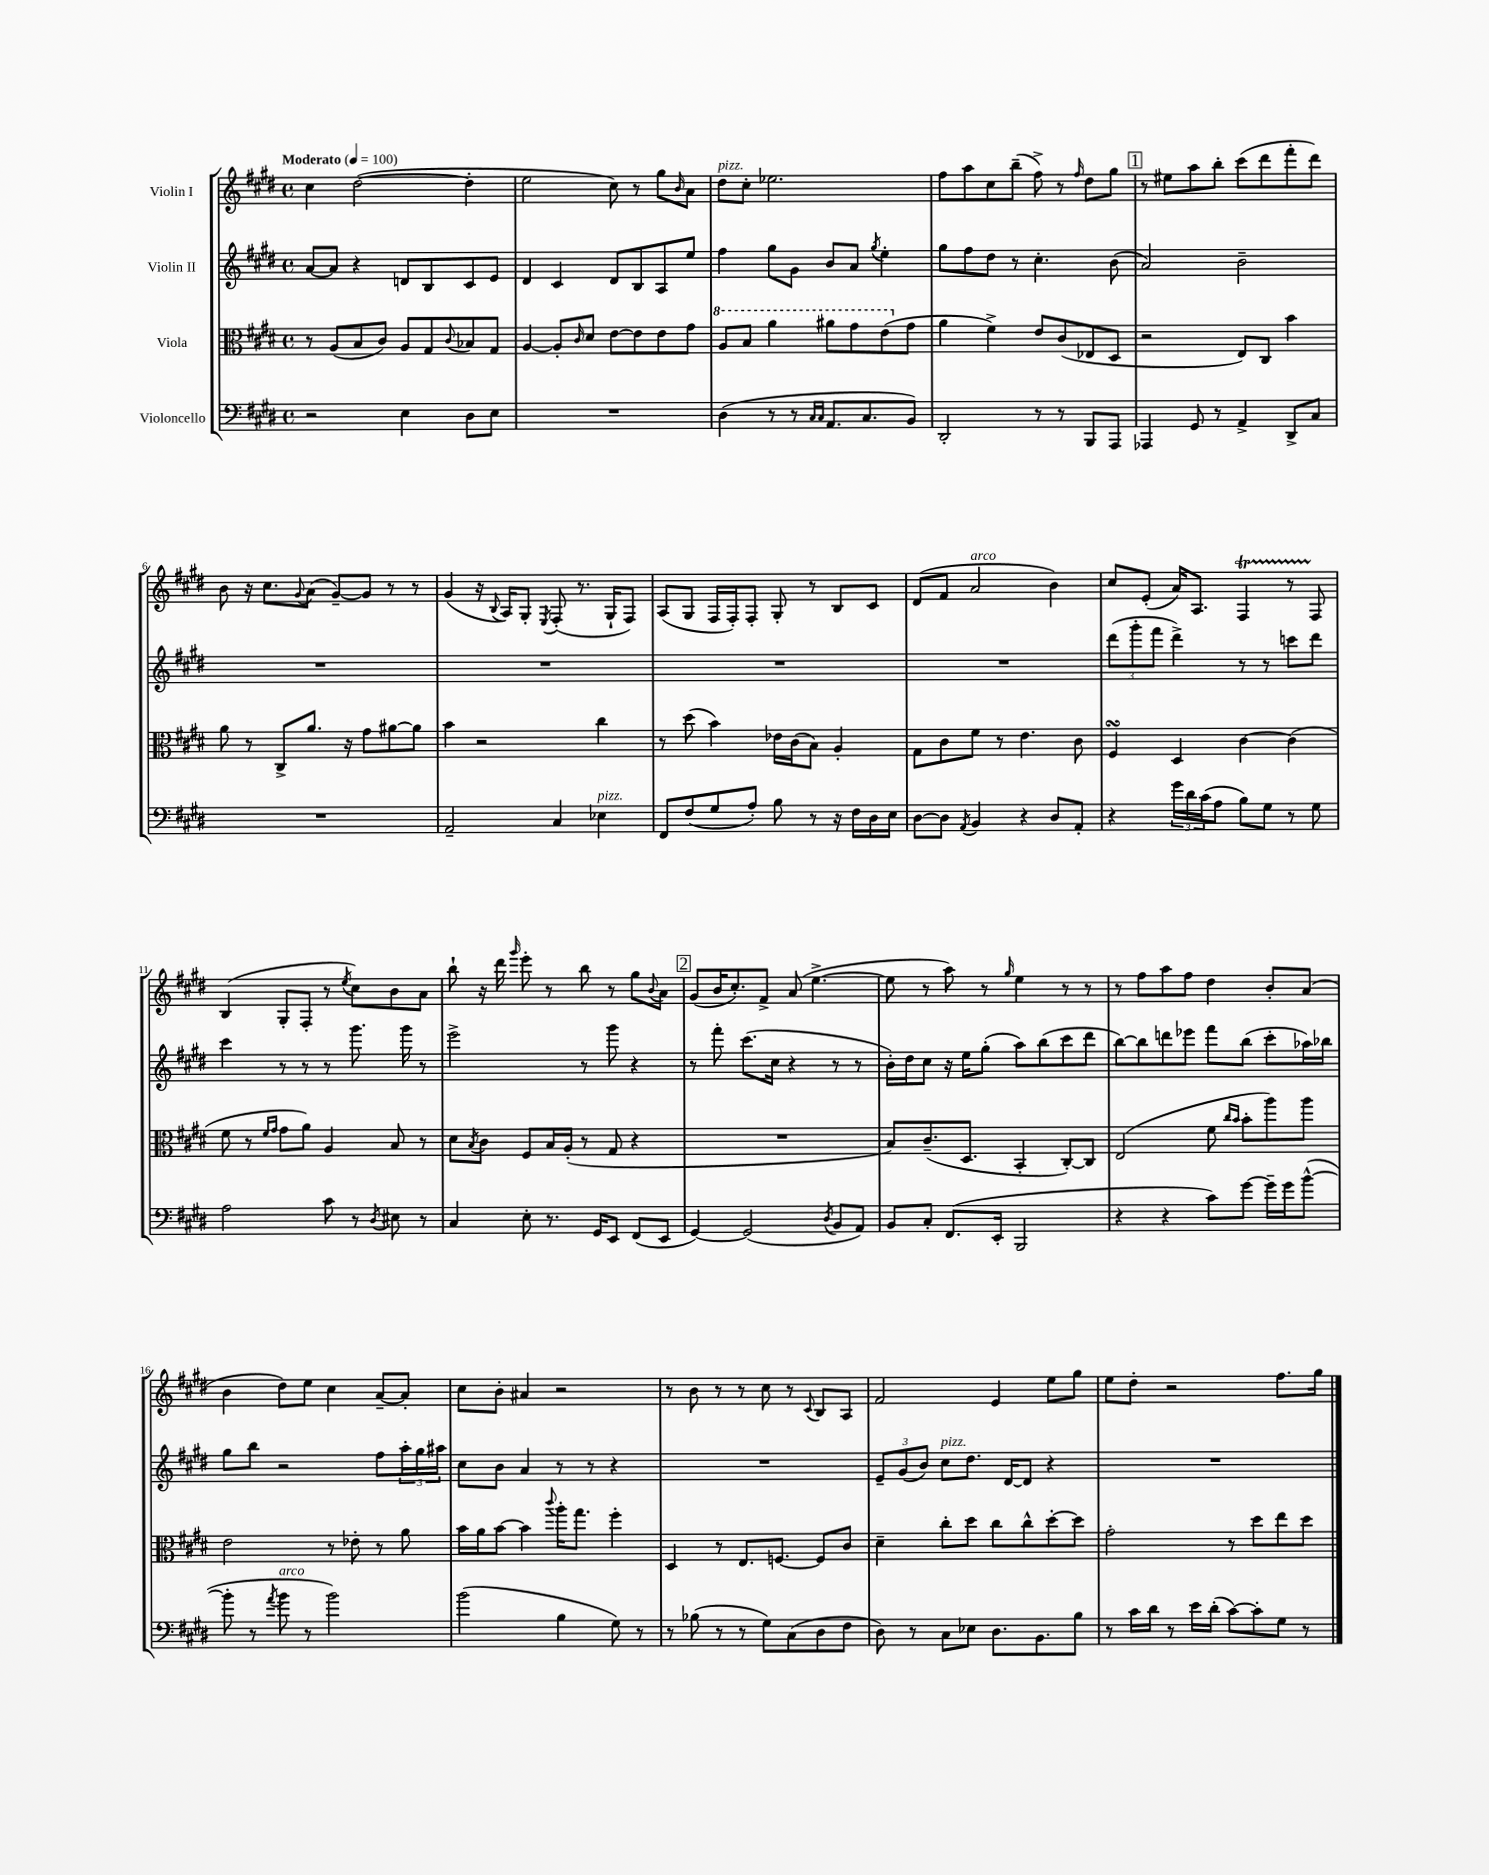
<<
\new StaffGroup <<
\new Staff = "s0" \with { instrumentName = "Violin I" } {
    \clef treble \key e \major \defaultTimeSignature \time 4/4 \tempo "Moderato" 4 = 100
    cis''4 dis''2~( dis''4-. |
    e''2 cis''8) r8 gis''8 \grace { b'16 } a'8 |
    dis''8^\markup { \italic "pizz." } cis''8-. ees''2. |
    fis''8 a''8 cis''8 b''8--( fis''8->) r8 \grace { fis''16 } dis''8 gis''8 |
    \mark \markup { \box "1" } r8 eis''8 a''8 b''8-. cis'''8( dis'''8 fis'''8-. dis'''8) |
    b'8 r16 cis''8. \appoggiatura { gis'8 } a'8( gis'8~--) gis'8 r8 r8 |
    gis'4( r16 \appoggiatura { b8 } a16) gis8-. \acciaccatura { e8 } fis8-.( r8. gis16-! fis8) |
    a8( gis8 fis16 fis16-.) fis8-. gis8-. r8 b8 cis'8 |
    dis'8( fis'8 a'2^\markup { \italic "arco" } b'4) |
    cis''8 e'8-.( a'16) a8. fis4\startTrillSpan r8 fis8\stopTrillSpan |
    b4( gis8-. fis8-. r8 \acciaccatura { e''8 } cis''8) b'8 a'8 |
    b''8-! r16 dis'''16 \grace { gis'''16 } e'''8-. r8 b''8 r8 gis''8 \appoggiatura { b'8 } a'8 |
    \mark \markup { \box "2" } gis'8( b'16 cis''8.-.) fis'8-> a'8( e''4.~-> |
    e''8 r8 a''8) r8 \grace { gis''16 } e''4 r8 r8 |
    r8 fis''8 a''8 fis''8 dis''4 b'8-. a'8( |
    b'4 dis''8) e''8 cis''4 a'8~-- a'8-. |
    cis''8 b'8-. ais'4 r2 |
    r8 b'8 r8 r8 cis''8 r8 \appoggiatura { cis'8 } b8 a8 |
    fis'2 e'4 e''8 gis''8 |
    e''8 dis''8-. r2 fis''8. gis''16 \bar "|." |
}
\new Staff = "s1" \with { instrumentName = "Violin II" } {
    \clef treble \key e \major \defaultTimeSignature \time 4/4
    a'8~ a'8 r4 d'8 b8 cis'8 e'8 |
    dis'4 cis'4 dis'8 b8 a8 e''8 |
    fis''4 gis''8 gis'8 b'8 a'8 \acciaccatura { gis''8 } e''4-. |
    gis''8 fis''8 dis''8 r8 cis''4.-. b'8( |
    \mark \markup { \box "1" } a'2) b'2-- |
    R1 |
    R1 |
    R1 |
    R1 |
    \tuplet 3/2 { dis'''8( gis'''8-. fis'''8 } dis'''4->) r8 r8 c'''8 dis'''8 |
    cis'''4 r8 r8 r8 gis'''8. gis'''16 r8 |
    e'''2-> r8 gis'''8 r4 |
    \mark \markup { \box "2" } r8 fis'''8-. cis'''8.( cis''16 r4 r8 r8 |
    b'16-.) dis''16 cis''8 r16 e''16 gis''8-.( a''8) b''8( cis'''8 dis'''8 |
    b''8~) b''8 d'''8 ees'''8 fis'''8 b''8( cis'''8-. aes''16) bes''16 |
    gis''8 b''8 r2 fis''8 \tuplet 3/2 { a''16-. gis''16 ais''16 } |
    cis''8 b'8 a'4 r8 r8 r4 |
    R1 |
    \tuplet 3/2 { e'8-- gis'8( b'8) } cis''8^\markup { \italic "pizz." } dis''8. dis'16~ dis'8 r4 |
    R1 \bar "|." |
}
\new Staff = "s2" \with { instrumentName = "Viola" } {
    \clef alto \key e \major \defaultTimeSignature \time 4/4
    r8 a8( b8 cis'8) a8 gis8 \appoggiatura { cis'8 } bes8 gis8 |
    a4~ a8-. \grace { cis'16 } dis'8 e'8~ e'8 e'8 gis'8 |
    \ottava #1 a'8 b'8 a''4 ais''8 gis''8 e''8( \ottava #0 gis'8 |
    a'4 fis'4->) e'8 cis'8( ees8 dis8 |
    \mark \markup { \box "1" } r2 e8) cis8 b'4 |
    a'8 r8 cis8-> a'8. r16 gis'8 ais'8~ ais'8 |
    b'4 r2 cis''4 |
    r8 dis''8( b'4) ees'16 cis'16( b8) a4-. |
    gis8 cis'8 fis'8 r8 e'4. cis'8 |
    fis4\turn dis4 cis'4~ cis'4( |
    fis'8 r8 \grace { fis'16 gis'16 } gis'8 a'8) a4 b8 r8 |
    dis'8 \acciaccatura { b8 } cis'8 fis8 b16 a16-.( r8 gis8 r4 |
    \mark \markup { \box "2" } R1 |
    b8) cis'8.--( dis8. b,4-. cis8~-.) cis8 |
    e2( fis'8 \grace { cis''16 b'16 } b'8-. a''8) a''8 |
    e'2 r8 ees'8-. r8 a'8 |
    b'16 a'16 b'8~ b'4 \appoggiatura { cis'''8 } a''16-. gis''8. fis''4-. |
    dis4 r8 e8. f8.~ f8 cis'8 |
    dis'4-- cis''8-. dis''8 cis''8 cis''8-^ dis''8~-. dis''8 |
    gis'2-. r8 dis''8 e''8 dis''8 \bar "|." |
}
\new Staff = "s3" \with { instrumentName = "Violoncello" } {
    \clef bass \key e \major \defaultTimeSignature \time 4/4
    r2 e4 dis8 e8 |
    R1 |
    dis4( r8 r8 \grace { cis16 cis16 } a,8. cis8. b,8) |
    dis,2-. r8 r8 b,,8 a,,8 |
    \mark \markup { \box "1" } aes,,4 gis,8 r8 a,4-> dis,8-> cis8 |
    R1 |
    a,2-- cis4 ees4^\markup { \italic "pizz." } |
    fis,8 fis8( gis8 a8-.) b8 r8 r16 fis16 dis16 e16 |
    dis8~ dis8 \acciaccatura { a,8 } b,4 r4 dis8 a,8-. |
    r4 \tuplet 3/2 { gis'16 dis'16 cis'16( } a8 b8) gis8 r8 gis8 |
    a2 cis'8 r8 \acciaccatura { dis8 } eis8 r8 |
    cis4 e8-. r8. gis,16 e,8 fis,8( e,8 |
    \mark \markup { \box "2" } gis,4~) gis,2( \acciaccatura { dis8 } b,8 a,8) |
    b,8 cis8-. fis,8.( e,16-. b,,2 |
    r4 r4 cis'8) gis'8~ gis'16-- gis'16 b'8~-^( |
    b'8-. r8 \acciaccatura { a'8 } b'8^\markup { \italic "arco" } r8 b'2) |
    b'2( b4 gis8) r8 |
    r8 bes8( r8 r8 gis8) cis8( dis8 fis8 |
    dis8) r8 cis8 ees8 dis8. b,8. b8 |
    r8 cis'16 dis'16 r8 e'16 dis'16-.( cis'8~) cis'8-. gis8 r8 \bar "|." |
}
>>
>>
